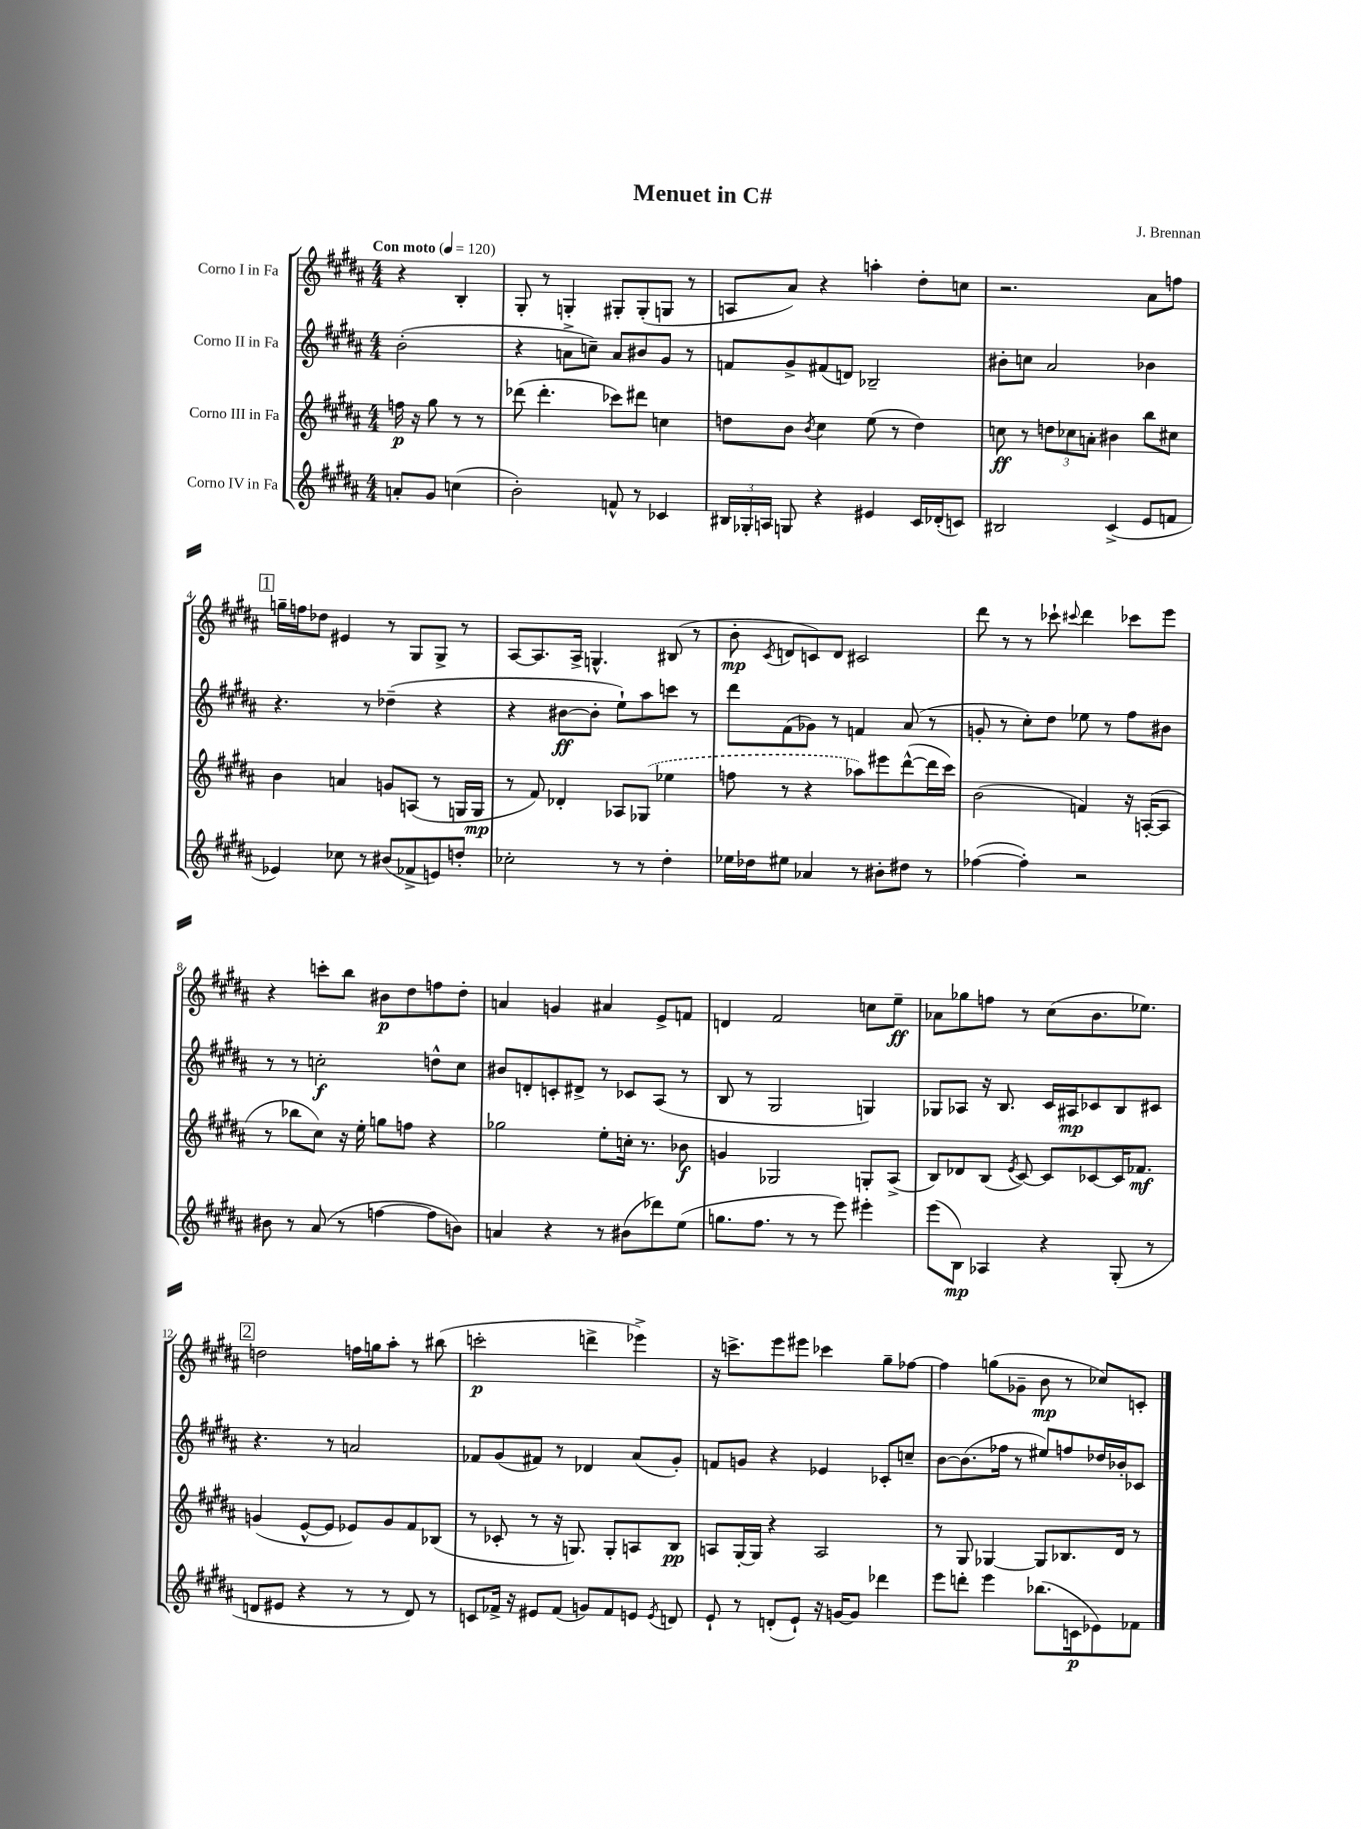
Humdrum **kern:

**kern	**kern	**kern	**kern
*staff4	*staff3	*staff2	*staff1
*clefG2	*clefG2	*clefG2	*clefG2
*k[f#c#g#d#a#]	*k[f#c#g#d#a#]	*k[f#c#g#d#a#]	*k[f#c#g#d#a#]
*M4/4	*M4/4	*M4/4	*M4/4
*MM120	*MM120	*MM120	*MM120
8a'	16ff	(2b'	4r
.	16r	.	.
8g#	8gg#	.	.
(4cc	8r	.	4B'
.	8r	.	.
=	=	=	=
2b')	(8ddd-	4r	8G#'
.	4.ddd-'	.	8r
.	.	8a^	4G'
.	.	8cc~)	.
8f^^	8ccc-)	8a	8G#'
8r	8ddd#	8b#	(8G#'
4c-	4cc	8g#	8G
.	.	8r	8r
=	=	=	=
24B#	8dd	8f	8A
24G-'	.	.	.
24A	.	.	.
8G	8b	8g#^	8a#)
.	8qb	.	.
4r	4cc#	(8f#	4r
.	.	8d)	.
4e#	(8ee	2B-~	4aa'
.	8r	.	.
16c#	4dd)	.	8dd#'
(16d-'	.	.	.
8c)	.	.	8cc
=	=	=	=
2B#	8cc	8b#'	2.r
.	8r	8cc	.
.	12dd	2a#	.
.	12cc-	.	.
.	12a'	.	.
(4c#^	4b#	.	.
8e	8bb	4b-	8a#
8f	8cc#	.	8ff
=	=	=	=
4e-)	4b	4.r	16gg~
.	.	.	16ff
.	.	.	8dd-
8cc-	4a	.	4e#
8r	.	8r	.
(8b#	8g	(4dd-~	8r
8f-^	(8A	.	8G#
8e)	8r	4r	8G#^
8dd'	16G	.	8r
.	16G	.	.
=	=	=	=
2cc-'	8r	4r	[8A#
.	8f#)	.	8.A#]
.	4d-'	[8b#	.
.	.	.	16A#^
.	.	8b#']	4.G^^
8r	8A-	8ee`)	.
8r	(8G-	8aa#	.
4dd#'	4ee-	8ccc	(8B#
.	.	8r	8r
=	=	=	=
16ee-	8ff	8ddd#	8b'
16dd-	.	.	.
.	.	.	8qc#
8ee#	8r	(8f#	8d
4a-	4r	8g-)	8c)
.	.	8r	8d
8r	8aa-)	4f	2c#
8b#'	8eee#	.	.
8dd#	([8ddd#^^	(8a#	.
8r	16ddd#]	8r	.
.	16ccc#)	.	.
=	=	=	=
([4ff-	(2b	8g'	8ddd#
.	.	8r	8r
4ff-'])	.	8cc#')	8r
.	.	8dd#	8ccc-`
.	.	.	8qqccc#
2r	4f)	8ee-	4ddd#
.	.	8r	.
.	16r	8ff#	8ccc-
.	([16A'	.	.
.	8A]	8b#	8eee
=	=	=	=
8b#	8r	8r	4r
8r	8bb-	8r	.
(8a#	8cc#)	2cc'	8ccc'
8r	16r	.	8bb
.	16ee'	.	.
[4ff	8gg	.	8b#
.	8ff	.	8dd#
8ff]	4r	8dd^^	8ff
8b)	.	8cc	8dd#'
=	=	=	=
4a	2gg-	8b#	4a
.	.	8d'	.
4r	.	8c'	4g
.	.	8d#^	.
8r	8ee'	8r	4a#
(8b#	16cc'	8c-	.
.	8.r	.	.
8ddd-)	.	(8A#	8e^
(8ee	8b-	8r	8f
=	=	=	=
8.gg	4g	8B	4d
.	.	8r	.
8.ff#	.	.	.
.	2G-	2G#	2f#
8r	.	.	.
8r	.	.	.
8eee)	.	.	.
4eee#'	8G'	4G)	8cc
.	(8A#^	.	8ee~
=	=	=	=
(8eee	8B)	8G-	8a-
8B)	8d-	8A-	8gg-
4A-	(8B	16r	8ff
.	.	8.B	.
.	8qe	.	.
.	[8c#)	.	8r
4r	8c#]	16c#	(8cc#
.	.	16A#	.
.	[8c-	8c-	8.b
(8G#'	16c-]	8B	.
.	8.f-	.	8.ee-)
8r	.	8c#	.
=	=	=	=
8d	(4g	4.r	2dd
8e#	.	.	.
4r	[8e^^	.	.
.	8e]	8r	.
8r	8e-)	2a	16ff
.	.	.	16gg
8r	8g	.	8aa#'
8d)	8f#	.	8r
8r	(8B-	.	(8bb#
=	=	=	=
8c	8r	8f-	2ccc'
16f-^	8c-'	(8g#	.
16r	.	.	.
8e#	8r	8f#)	.
(8f-	16r	8r	.
.	8.G)	.	.
8g)	.	4d-	4ddd^
8f-	8G'	.	.
8e	8A	(8a#	4eee-^)
8qe	.	.	.
8d	8B	8g#')	.
=	=	=	=
8e`	8A	8f	16r
.	.	.	8.ccc^
8r	[16G#'	8g	.
.	16G#]	.	.
(8d'	4r	4r	8eee
8e`)	.	.	8eee#
16r	2A	4e-	4ccc-
[16g	.	.	.
8g]	.	.	.
4ddd-	.	8c-'	8gg#~
.	.	8cc~	[8ff-
=	=	=	=
8eee	8r	[8b	4ff-]
8ddd'	8G#	(8.b]	.
4eee	[4G-	.	(8gg
.	.	16ff-	.
.	.	8r	8g-~
(8.bb-	8G-]	8ee#)	8b
.	8.B-	8ff	8r
16c	.	.	.
8e-)	.	16dd-	8cc-)
.	16d#	16b-'	.
8f-	8r	8c-	8c'
==	==	==	==
*-	*-	*-	*-
